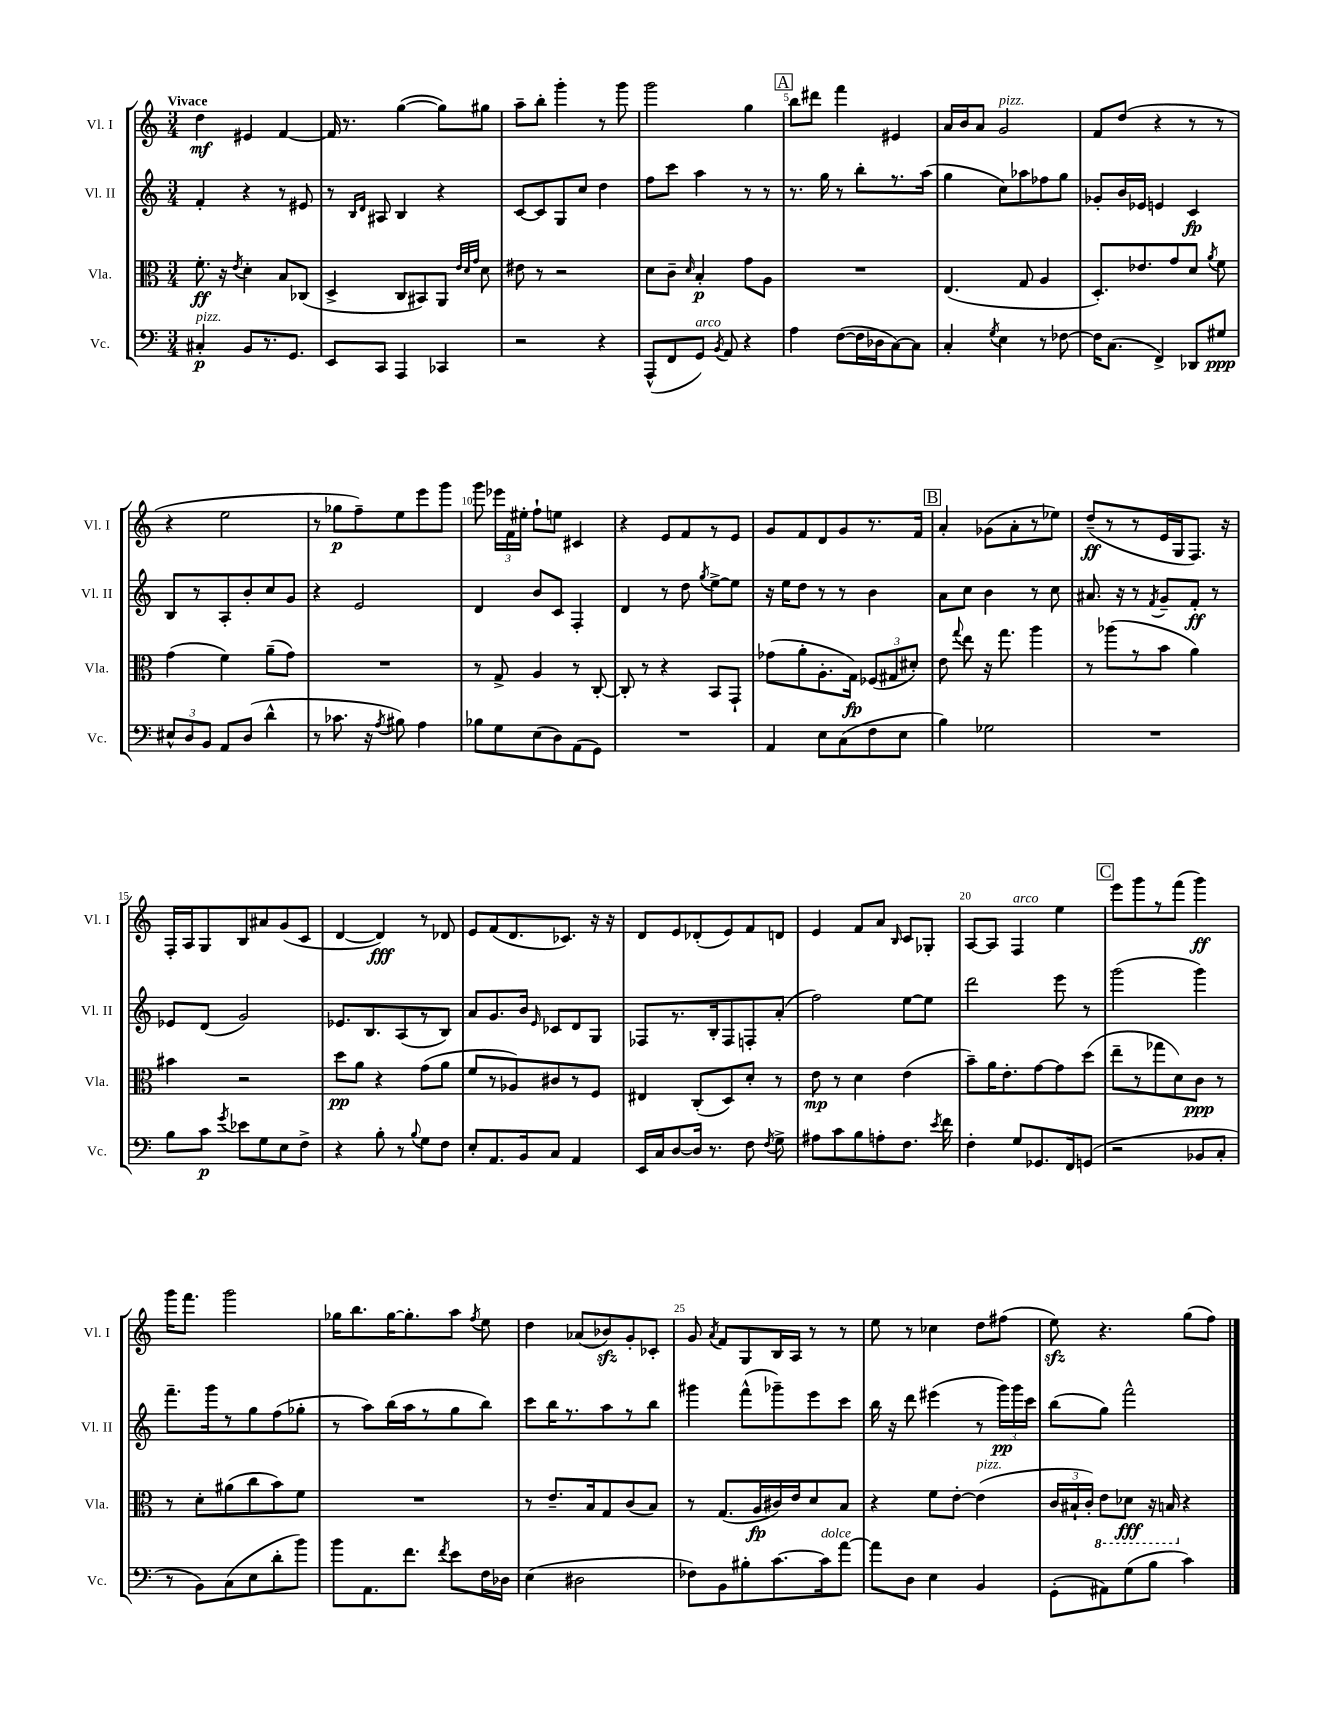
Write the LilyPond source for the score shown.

<<
\new StaffGroup <<
\new Staff = "s0" \with { instrumentName = "Vl. I" shortInstrumentName = "Vl. I" } {
    \clef treble \key c \major \numericTimeSignature \time 3/4 \tempo "Vivace"
    \autoBeamOff d''4\mf eis'4 f'4~ |
    f'16 r8. g''4~( g''8[) gis''8] |
    a''8[-- b''8]-. g'''4-. r8 g'''8 |
    g'''2 g''4 |
    \mark \markup { \box "A" } b''8[ dis'''8] f'''4 eis'4 |
    a'16[ b'16 a'8] g'2^\markup { \italic "pizz." } |
    f'8[ d''8]( r4 r8 r8 |
    r4 e''2 |
    r8 ges''8[\p f''8--) e''8 e'''8 g'''8] |
    g'''8 \tuplet 3/2 { ees'''16[ f'16 eis''16]-. } f''8[-! e''8] cis'4 |
    r4 e'8[ f'8 r8 e'8] |
    g'8[ f'8 d'8 g'8 r8. f'16] |
    \mark \markup { \box "B" } a'4-. ges'8[( a'8-. r8 ees''8]) |
    d''8[--\ff( r8 r8 e'16 g16 f8.]) r16 |
    f16[-. a16 g8 b8 ais'8 g'8( c'8] |
    d'4~ d'4\fff) r8 des'8 |
    e'8[ f'8( d'8. ces'8.]) r16 r16 |
    d'8[ e'8 des'8-.( e'8) f'8 d'8] |
    e'4 f'8[ a'8] \grace { b16 } c'8[ ges8]-. |
    a8[~ a8] f4^\markup { \italic "arco" } e''4 |
    \mark \markup { \box "C" } e'''8[ g'''8 r8 f'''8]( g'''4\ff) |
    g'''16[ f'''8.] g'''2 |
    ges''16[ b''8. ges''16~ ges''8.-. a''8] \acciaccatura { f''8 } e''8 |
    d''4 aes'8[( bes'8\sfz) g'8-. ces'8]-. |
    g'8 \acciaccatura { a'8 } f'8[ g8 b16 a16] r8 r8 |
    e''8 r8 ces''4 d''8[ fis''8]( |
    e''8\sfz) r4. g''8[( f''8]) \bar "|." |
}
\new Staff = "s1" \with { instrumentName = "Vl. II" shortInstrumentName = "Vl. II" } {
    \clef treble \key c \major \numericTimeSignature \time 3/4
    \autoBeamOff f'4-. r4 r8 eis'8 |
    r8 \grace { b16[ d'16] } ais8 b4 r4 |
    c'8[~ c'8 g8 c''8] d''4 |
    f''8[ c'''8] a''4 r8 r8 |
    \mark \markup { \box "A" } r8. g''16 r8 b''8[-. r8. a''16]( |
    g''4 c''8[) aes''8 fes''8 g''8] |
    ges'8[-. b'16 ees'16] e'4 c'4\fp |
    b8[ r8 a8-. b'8-. c''8 g'8] |
    r4 e'2 |
    d'4 b'8[ c'8] f4-. |
    d'4 r8 d''8 \acciaccatura { g''8 } e''8[~-> e''8] |
    r16 e''16[ d''8] r8 r8 b'4 |
    \mark \markup { \box "B" } a'8[ c''8] b'4 r8 c''8 |
    ais'8. r16 r8 \acciaccatura { f'8 } g'8[-- f'8]-.\ff r8 |
    ees'8[ d'8]( g'2) |
    ees'8.[ b8. a8( r8 b8]) |
    a'8[ g'8. b'16] \grace { e'16 } ces'8[ d'8 g8] |
    fes8[ r8. b16-. fes8 f8-. a'8]-.( |
    f''2) e''8[~ e''8] |
    d'''2 e'''8 r8 |
    \mark \markup { \box "C" } g'''2( g'''4) |
    f'''8.[-- g'''16 r8 g''8 f''8( ges''8]-. |
    r8 a''8[) b''16( a''16 r8 g''8 b''8]) |
    c'''8[ b''16 r8. a''8 r8 b''8] |
    gis'''4 f'''8[-^( ges'''8--) e'''8 c'''8] |
    b''16 r16 d'''8 eis'''4( r8 \tuplet 3/2 { g'''16[\pp) g'''16 c'''16] } |
    b''8[( g''8]) f'''2-^ \bar "|." |
}
\new Staff = "s2" \with { instrumentName = "Vla." shortInstrumentName = "Vla." } {
    \clef alto \key c \major \numericTimeSignature \time 3/4
    \autoBeamOff f'8.-.\ff r16 \acciaccatura { e'8 } d'4-. b8[ ces8]( |
    d4-> c8[ bis,8) a,8] \grace { e'32[ d'32 g'32] } d'8 |
    eis'8 r8 r2 |
    d'8[ c'8]-- \grace { d'16 } b4-.\p g'8[ a8] |
    \mark \markup { \box "A" } R2. |
    e4.( g8 a4 |
    d8.[-.) ees'8. g'8 d'8] \acciaccatura { a'8 } f'8 |
    g'4( f'4) a'8[--( g'8]) |
    R2. |
    r8 g8-> a4 r8 c8~-. |
    c8-. r8 r4 b,8[ g,8]-! |
    ges'8[( a'8-. a8.-. g16]\fp) \tuplet 3/2 { fes8[( gis8 dis'8]-.) } |
    \mark \markup { \box "B" } e'8 \appoggiatura { g''8 } e''8 r16 g''8. a''4 |
    r8 aes''8[( r8 b'8] a'4) |
    bis'4 r2 |
    d''8[\pp a'8] r4 g'8[( a'8] |
    f'8[ r8 aes8) cis'8 r8 f8] |
    eis4 c8[-.( d8) d'8]-. r8 |
    e'8\mp r8 d'4 e'4( |
    b'8[--) a'16 e'8.-. g'8~ g'8 d''8]( |
    \mark \markup { \box "C" } e''8[-- r8 ges''8 d'8) c'8]\ppp r8 |
    r8 d'8[-. ais'8( c''8 b'8) f'8] |
    R2. |
    r8 e'8.[-- b16 g8 c'8( b8]) |
    r8 g8.[( a16\fp cis'16) e'16 d'8 b8] |
    r4 f'8[ e'8]~-. e'4^\markup { \italic "pizz." }( |
    \tuplet 3/2 { c'16[ bis16-! c'16]-.) } \ottava #-1 e8[ des8]\fff r16 b,!16 \ottava #0 r4 \bar "|." |
}
\new Staff = "s3" \with { instrumentName = "Vc." shortInstrumentName = "Vc." } {
    \clef bass \key c \major \numericTimeSignature \time 3/4
    \autoBeamOff cis4-.\p^\markup { \italic "pizz." } b,8[ r8. g,8.] |
    e,8[ c,8] a,,4 ces,4 |
    r2 r4 |
    a,,8[-^( f,8 g,8]^\markup { \italic "arco" }) \acciaccatura { b,8 } a,8 r4 |
    \mark \markup { \box "A" } a4 f8[~( f16 des16 c8~) c8] |
    c4-. \acciaccatura { g8 } e4 r8 fes8~ |
    fes16[ c8.]( f,4->) des,8[ gis8]\ppp |
    \tuplet 3/2 { eis8[-^ d8 b,8] } a,8[ d8]( d'4-^ |
    r8 ces'8. r16 \acciaccatura { a8 } bis8) a4 |
    bes8[ g8 e8( d8) a,8( g,8]) |
    R2. |
    a,4 e8[ c8( f8 e8] |
    \mark \markup { \box "B" } b4) ges2 |
    R2. |
    b8[ c'8]\p \acciaccatura { g'8 } ees'8[ g8 e8 f8]-> |
    r4 b8-. r8 \appoggiatura { b8 } g8[ f8] |
    e8[-. a,8. b,16 c8] a,4 |
    e,16[ c16 d8~ d16] r8. f8 \acciaccatura { f8 } g8-> |
    ais8[ c'8 b8 a8-. f8.] \acciaccatura { e'8 } f'16 |
    f4-. g8[ ges,8. f,16 g,8]( |
    \mark \markup { \box "C" } r2 bes,8[ c8]-. |
    r8 b,8[) c8( e8 d'8-. b'8]) |
    b'8[ a,8. f'8.] \acciaccatura { f'8 } e'8[ f16 des16] |
    e4( dis2 |
    fes8[) b,8 bis8-. c'8.~ c'16^\markup { \italic "dolce" } a'8]~ |
    a'8[ d8] e4 b,4 |
    g,8[-.( ais,8) g8( b8] c'4) \bar "|." |
}
>>
>>
\layout { \context { \Score \override BarNumber.break-visibility = ##(#f #t #t) barNumberVisibility = #(every-nth-bar-number-visible 5) } }
